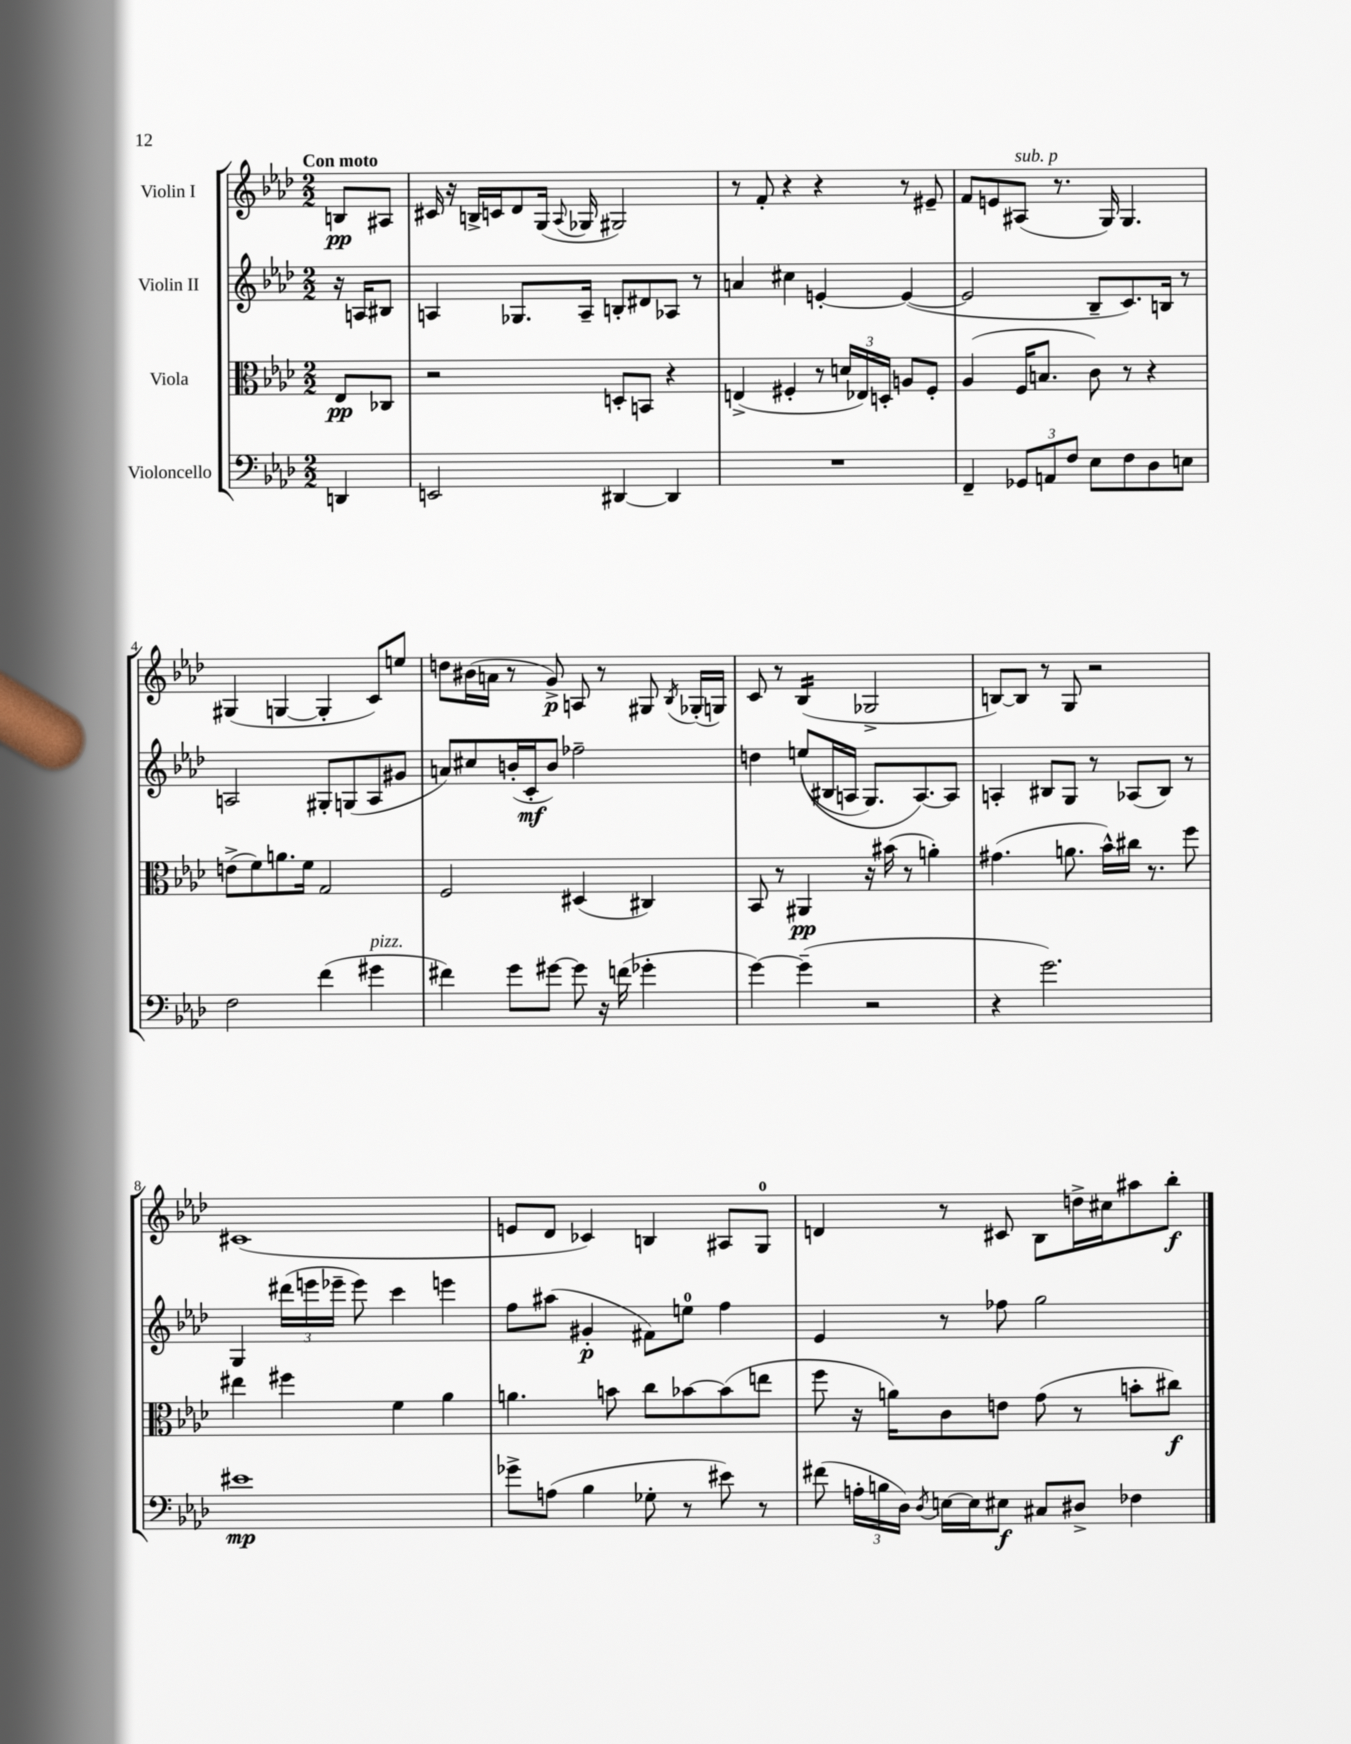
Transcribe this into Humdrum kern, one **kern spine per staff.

**kern	**kern	**kern	**kern
*staff4	*staff3	*staff2	*staff1
*clefF4	*clefC3	*clefG2	*clefG2
*k[b-e-a-d-]	*k[b-e-a-d-]	*k[b-e-a-d-]	*k[b-e-a-d-]
*M2/2	*M2/2	*M2/2	*M2/2
4DD	8E-	16r	8B
.	.	16A	.
.	8C-	8B#	8A#
=	=	=	=
2EE	2r	4A	16c#
.	.	.	16r
.	.	.	16B^
.	.	.	16c
.	.	8.G-	8d-
.	.	.	(16G
.	.	.	8qqA-
.	.	16A~	16G-
[4DD#	8D'	8B'	2G#)
.	8BB	8d#	.
4DD#]	4r	8A-	.
.	.	8r	.
=	=	=	=
1r	(4E^	4a	8r
.	.	.	8f'
.	4F#'	4cc#	4r
.	8r	[4e'	4r
.	24d	.	.
.	24E-)	.	.
.	24D'	.	.
.	8A	(4e_	8r
.	8F#'	.	8e#~
=	=	=	=
4FF~	(4A-	2e]	8f
.	.	.	8e
12GG-	16F	.	(8A#
.	8.B	.	.
12AA	.	.	.
.	.	.	8.r
12F	.	.	.
8E-	8c)	8B-~	.
.	.	.	16G)
8F	8r	8.c)	4.G
8D-	4r	.	.
.	.	16B	.
8E	.	8r	.
=	=	=	=
2F	(8e^	2A	(4G#
.	8f)	.	.
.	8.a	.	[4G
.	16f	.	.
(4f	2G	8G#'	4G']
.	.	(8G	.
4g#	.	8A	8c)
.	.	8g#	8ee
=	=	=	=
4f#)	2F	8a)	8dd
.	.	8cc#	(16b#
.	.	.	16a
8g	.	(16b'	8r
.	.	16c'	.
[8g#	.	8b)	8g^)
8g#]	(4D#	2ff-~	8A
16r	.	.	8r
(16f	.	.	.
4g-'	4C#)	.	8G#
.	.	.	8qB-
.	.	.	(16G-'
.	.	.	16G)
=	=	=	=
[4g)	8BB-	4dd	8c
.	8r	.	8r
(4g~]	4AA#	&((8ee	(4B-
.	.	16B#	.
.	.	16A	.
2r	16r	8.G)	2G-^
.	(16b#	.	.
.	8r	.	.
.	.	[8.A&)	.
.	4a')	.	.
.	.	8A]	.
=	=	=	=
4r	(4.g#	4A'	[8B)
.	.	.	8B]
2.g)	.	8B#	8r
.	8.a	8G	8G
.	.	8r	2r
.	16b-^^)	.	.
.	16cc#	(8A-	.
.	8.r	.	.
.	.	8B#)	.
.	8ff	8r	.
=	=	=	=
1e#	4ee#	4G	(1c#
.	4ff#	(24ddd#	.
.	.	24eee	.
.	.	24eee-~	.
.	.	8eee-)	.
.	4f	4ccc	.
.	4a-	4eee	.
=	=	=	=
8g-^	4.a	8ff	8e
(8A	.	(8aa#	8d-
4B-	.	4g#'	4c-)
.	8b	.	.
8G-'	8cc	8f#)	4B
8r	[8b-	8ee	.
8e#)	(8b-]	4ff	8A#
8r	8ee	.	8G
=	=	=	=
(8f#	8ff	4e-	4d
24A'	16r	.	.
24B	.	.	.
.	16a)	.	.
24D-)	.	.	.
8qD-	.	.	.
[16E	8c	8r	8r
16E]	.	.	.
8E#	8e	8ff-	8c#
8C#	(8g	2gg	8B-
8D#^	8r	.	16dd^
.	.	.	16cc#
4F-	8b'	.	8aa#
.	8cc#)	.	8bb-'
==	==	==	==
*-	*-	*-	*-
